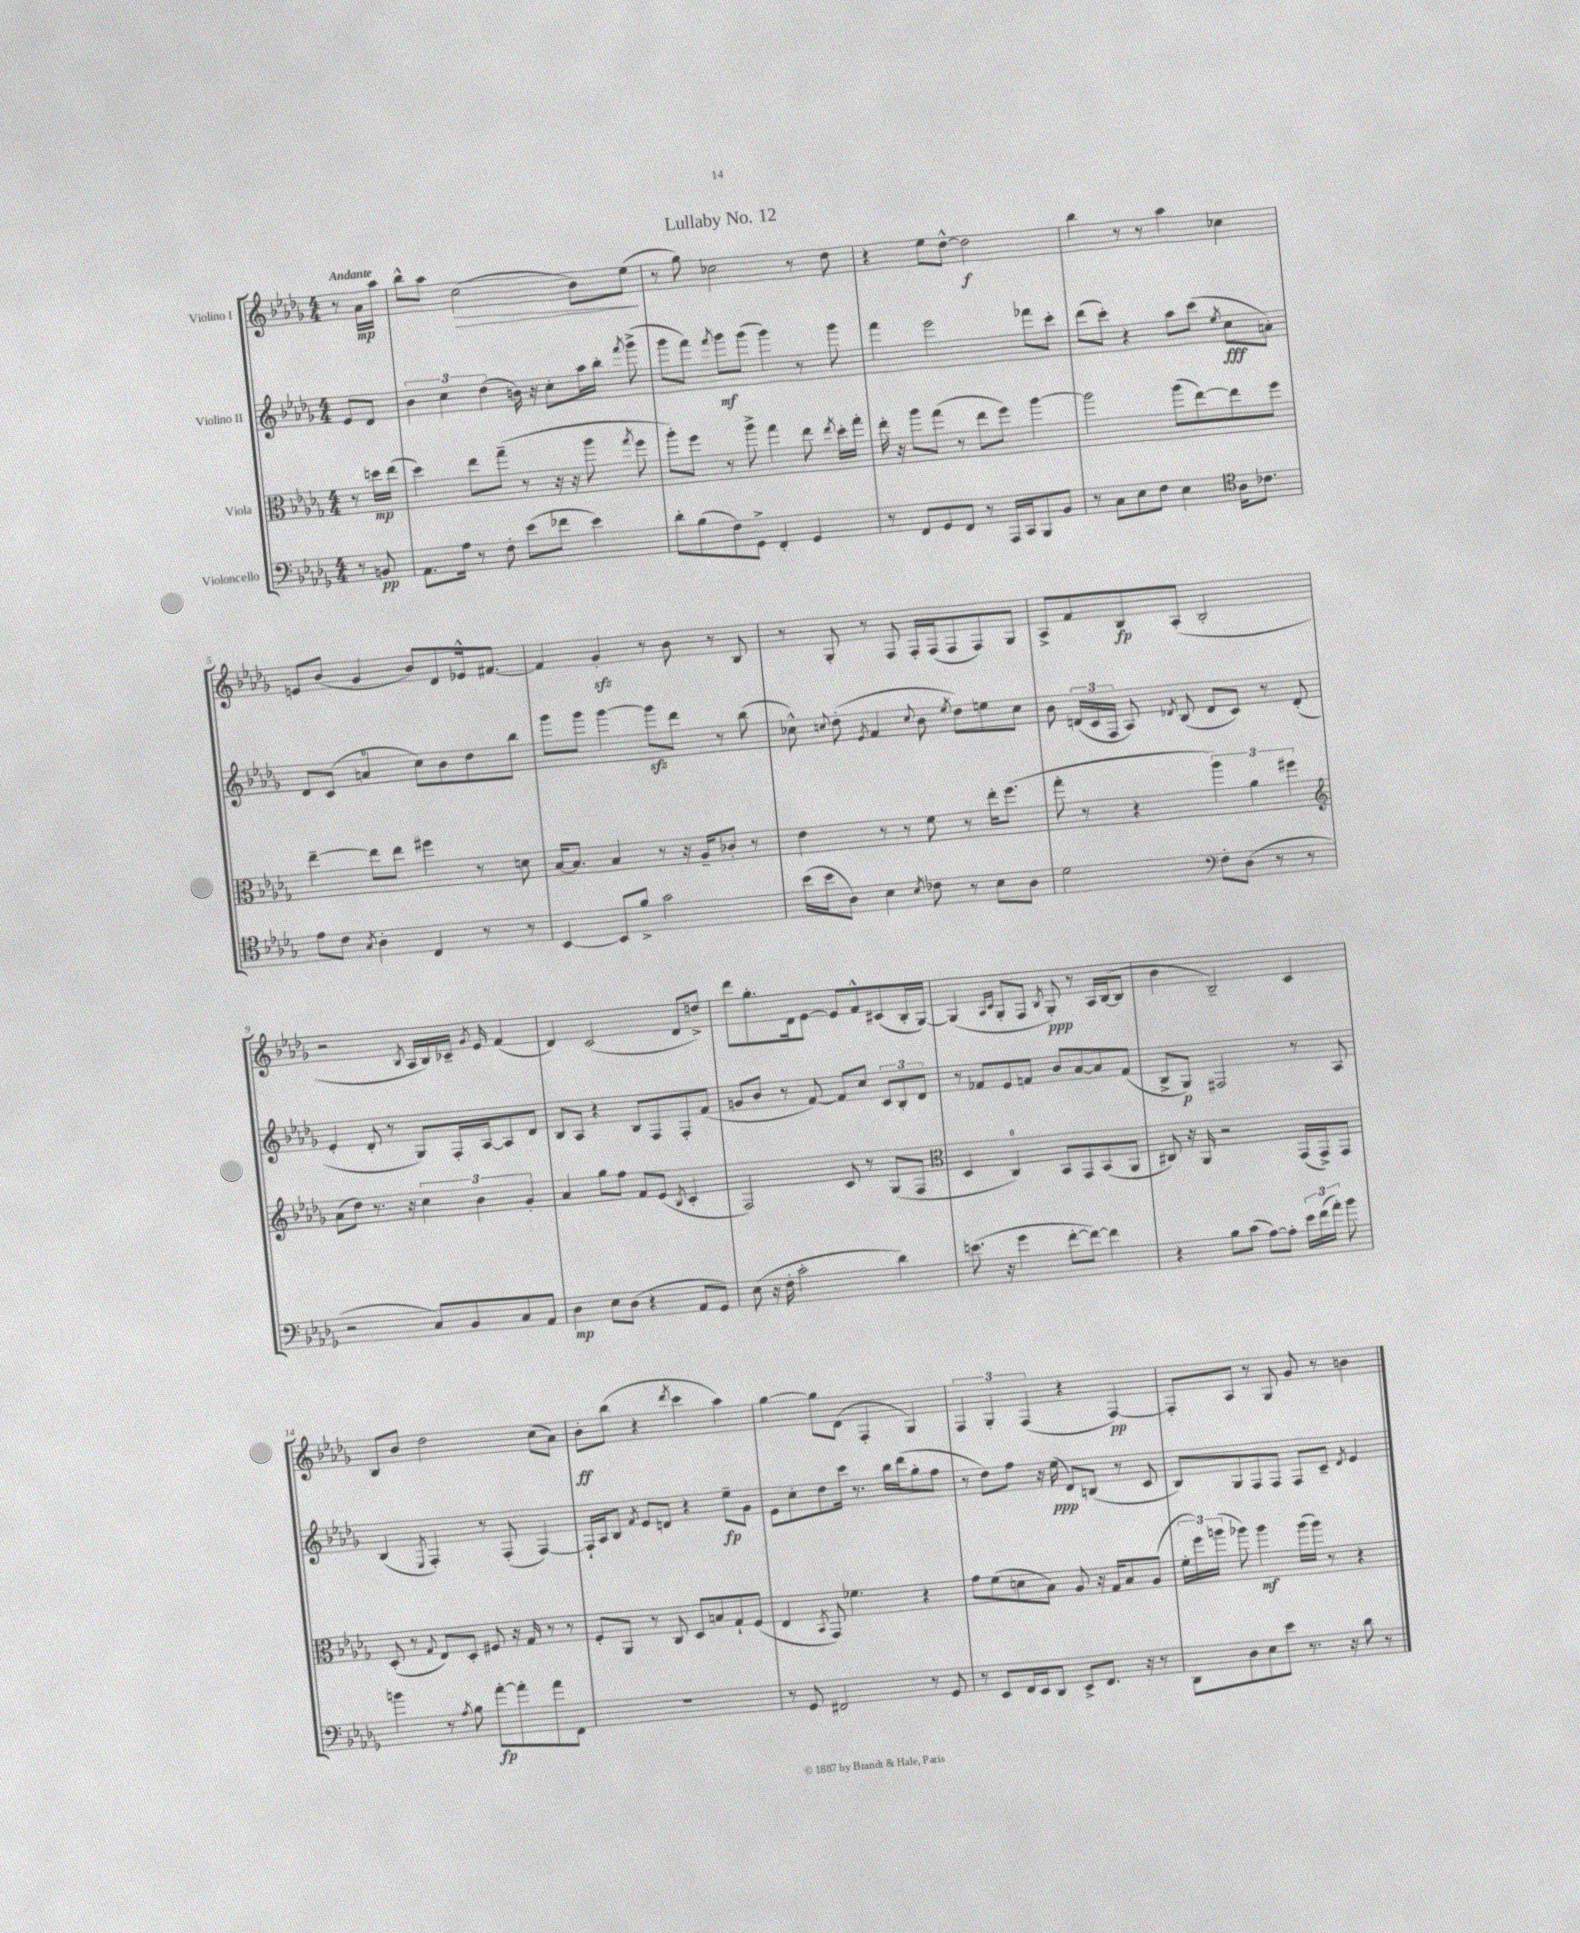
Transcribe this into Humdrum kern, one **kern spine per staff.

**kern	**kern	**kern	**kern
*staff4	*staff3	*staff2	*staff1
*clefF4	*clefC3	*clefG2	*clefG2
*k[b-e-a-d-g-]	*k[b-e-a-d-g-]	*k[b-e-a-d-g-]	*k[b-e-a-d-g-]
*M4/4	*M4/4	*M4/4	*M4/4
8r	8r	8e-	8r
8BB	16dd	8d-	16a-
.	(16ee-	.	16aa-
=	=	=	=
8.AA-	4dd-)	6b-	8bb-^^
.	.	.	8aa-
.	.	6cc	.
16A-	.	.	.
8r	8ee-	.	(2cc
.	.	(6dd-	.
8F'	(8gg-~	.	.
(8e-	8r	16b)	.
.	.	16r	.
8f-	16r	8cc'	.
.	16r	.	.
4e-)	8aa-	16aa-	8b-)
.	.	16bb-'	.
.	8qgg-	8qfff	.
.	8ff	(8ggg-^	(8ee-
=	=	=	=
8d-'	8aa-')	8ggg-	8r
(8B-	8ff	8fff)	8gg-)
.	.	8qfff	.
8F)	8r	8ggg-	2cc-
8GG-^	8aa-^	(8ggg-	.
4FF'	4gg-	4ggg-)	.
4GG-	8ee-	8r	8r
.	8qee-	.	.
.	16dd-'	8ggg-	8dd-
.	16gg-'	.	.
=	=	=	=
8r	16ee-'	4fff	4r
.	16r	.	.
8FF	8aa-	.	.
8GG-	(8gg-	2eee-	8ee-
8FF	8r	.	[8dd-^^
8r	8ee-	.	2dd-]
16AAA-	8ff)	.	.
16CC	.	.	.
8BBB-	[4aa-	8fff-	.
8BB-	.	8ccc'	.
=	=	=	=
8r	2aa-]	(8ddd-	4bb-
8C	.	8ccc')	.
8E-	.	4r	8r
8F	.	.	8r
4E-	(8aa-	8aa-	4aa-
.	[8ee-)	(8ccc	.
*clefC4	*	*	*
.	.	8qee-	.
16A-	8ee-]	8cc	4cc-
8.c-	.	.	.
.	8ff	8a')	.
=	=	=	=
8e-	[4ee-~	8d-	8e
8c	.	(8c	(8b-
8qG-	.	.	.
4A-'	8ee-]	4a	4g-
.	8ee-	.	.
4C	4ff#	8cc)	8b-)
.	.	8b-	8d-
8r	8r	8dd-	16e-^^
.	.	.	[8.f#
8r	8d	8bb-	.
=	=	=	=
[4BB-	[16B-	8ggg-	4f#]
.	8.B-]	.	.
.	.	8ggg-	.
8BB-]	4B-	[4ggg-	4g-'
8f^	.	.	.
2g-	8r	8ggg-]	8r
.	16r	8ddd-	8b-
.	16A-~	.	.
.	8c-'	8r	8r
.	8r	(8bb-	8B-
=	=	=	=
(16b-	4e-	8cc-^^)	8r
16b-	.	.	.
.	.	8qqcc	.
8A-)	.	(8dd-'	8G-'
.	.	8qe-	.
4B-	8r	4f	8r
.	8r	.	8F
8qB-	.	8qqcc	.
8c-	8f	8b-	16F'
.	.	.	(16F
.	.	8qee-	.
8r	8r	8dd-)	8F
8B-	16ee-'	8ee	8F)
.	(8.ff	.	.
8A-	.	8cc	8G-
=	=	=	=
2d-	8gg-'	8b-	8A-^
.	8r	(24d	8f
.	.	24c	.
.	.	24F	.
.	4r	8A-)	8B-
.	.	8qd-	.
.	.	(8B-	(8A-'
*clefF4	*	*	*
8F'	6aa-)	8d-	2B-'
(8D-	.	8c)	.
.	6a-	.	.
8r	.	8r	.
.	6ff#	.	.
8r	.	(8d-'	.
=	=	=	=
*	*clefG2	*	*
2r	(8a-	4e-'	2r
.	8dd-)	.	.
.	8.r	8d-'	.
.	.	8r	.
.	16r	.	.
.	.	.	8qB-
8C)	6cc	8G-)	16A-
.	.	.	16B-)
8BB-	.	16F'	16c-~
.	6b-	.	.
.	.	.	8qg-
.	.	[16A-	16e-
8C	.	8A-]	(4f
.	6g-'	.	.
8AA-	.	8d-	.
=	=	=	=
4D-	4a-	8B-	4d-)
.	.	8A-	.
8E-	8gg-	4r	(2c
(8D-	8ff	.	.
4r	8f	8B-	.
.	(8e-	8F	.
.	8qB-	.	.
8AA-	4c'	8F'	8d-
8GG-)	.	(8f	8dd^)
=	=	=	=
(8E-	2F)	8g	8ddd-
16r	.	8b-	8.gg-'
16F'	.	.	.
2c'	.	8r	.
.	.	.	16d-
.	.	[8f)	[8e-
.	8c	8f]	8e-]
.	8r	8cc	8f^^
4d-)	(8G-	12c	(8c#
.	.	12B-'	.
.	8F	.	16B-'
.	.	12d-	.
.	.	.	[16G-)
=	=	=	=
*	*clefC3	*	*
(8.e	4D-	8r	(4G-]
.	.	8f-	.
16r	.	.	.
.	.	.	16qqA-
.	.	.	16qqc
4g-	4C)	8e-	8G-'
.	.	8f	8F
.	.	.	8qB-
[8f'	8BB-	8b-	8G-')
8f_)	8GG-	[8a-	8r
4f]	(8BB-	8a-]	16A-
.	.	.	([16B-
.	8AA-	(8f	8B-]
=	=	=	=
4r	8C#)	8B-^	4b-
.	16r	8G-)	.
.	16AA-	.	.
8B-	2r	2F#	2B-~)
(8c	.	.	.
[8A-)	.	.	.
8A-']	.	.	.
24e-	(16GG-	8r	4c
(24f	.	.	.
.	16GG-^)	.	.
24a-')	.	.	.
8b-	8GG-	8A-	.
=	=	=	=
4b	(8D-'	(4B-	8B-
.	8r	.	8b-
.	8qqG-	8qE-	.
8r	8E-)	4F')	2dd-
8qA-	.	.	.
8B-	8D-'	.	.
[8a-'	8F#	8r	.
8a-']	16r	(8F'	.
.	16G-	.	.
8a-	8r	[4F)	(8cc
8FF	8r	.	8a-)
=	=	=	=
1r	8F'	16F`]	8b-'
.	.	16A-	.
.	8AA-	8B-	(8bb-
.	.	8qf	.
.	8r	8e-	4r
.	8C	8d	.
.	.	.	8qddd-
.	8D-	4r	4ccc
.	8B	.	.
.	8G-`	8ee-~	4aa-)
.	(8F	8g-	.
=	=	=	=
8r	4E-	8e-	[4gg-
8GG-	.	8cc'	.
.	8qBB-	.	.
2FF#	8GG-)	8dd-	8gg-]
.	4.f-	16ccc	(8d-
.	.	8.r	.
.	.	.	4F'
.	.	16bb-	.
.	.	(16ddd-	.
8r	4r	8gg-'	4G-)
8GG-	.	8ff	.
=	=	=	=
8r	8g-	8r	6F
8EE-	(8f	8dd-)	.
.	.	.	6G-'
16FF	8d	8ff	.
16EE-	.	.	.
.	.	.	(6F
8DD-	8B-)	16r	.
.	.	(16ee-	.
8EE-^	8A-	8d-)	4r
8.FF	16r	(8B	.
.	16G-	.	.
.	8B-	8r	[4F)
16r	.	.	.
8r	(8A-	8c	.
=	=	=	=
8DD-	24f'	8B-)	8F']
.	24ff)	.	.
.	(24aa	.	.
8D-	8aa-)	8G-	8A-
8E-	4aa-	8F	8r
8e-	.	8F	8G-
8.r	(16aa-	8F	8g-
.	16aa-)	.	.
.	8r	8c~	8r
16r	.	.	.
.	.	8qd-	.
8d-	4r	4e-	4b
8r	.	.	.
==	==	==	==
*-	*-	*-	*-
